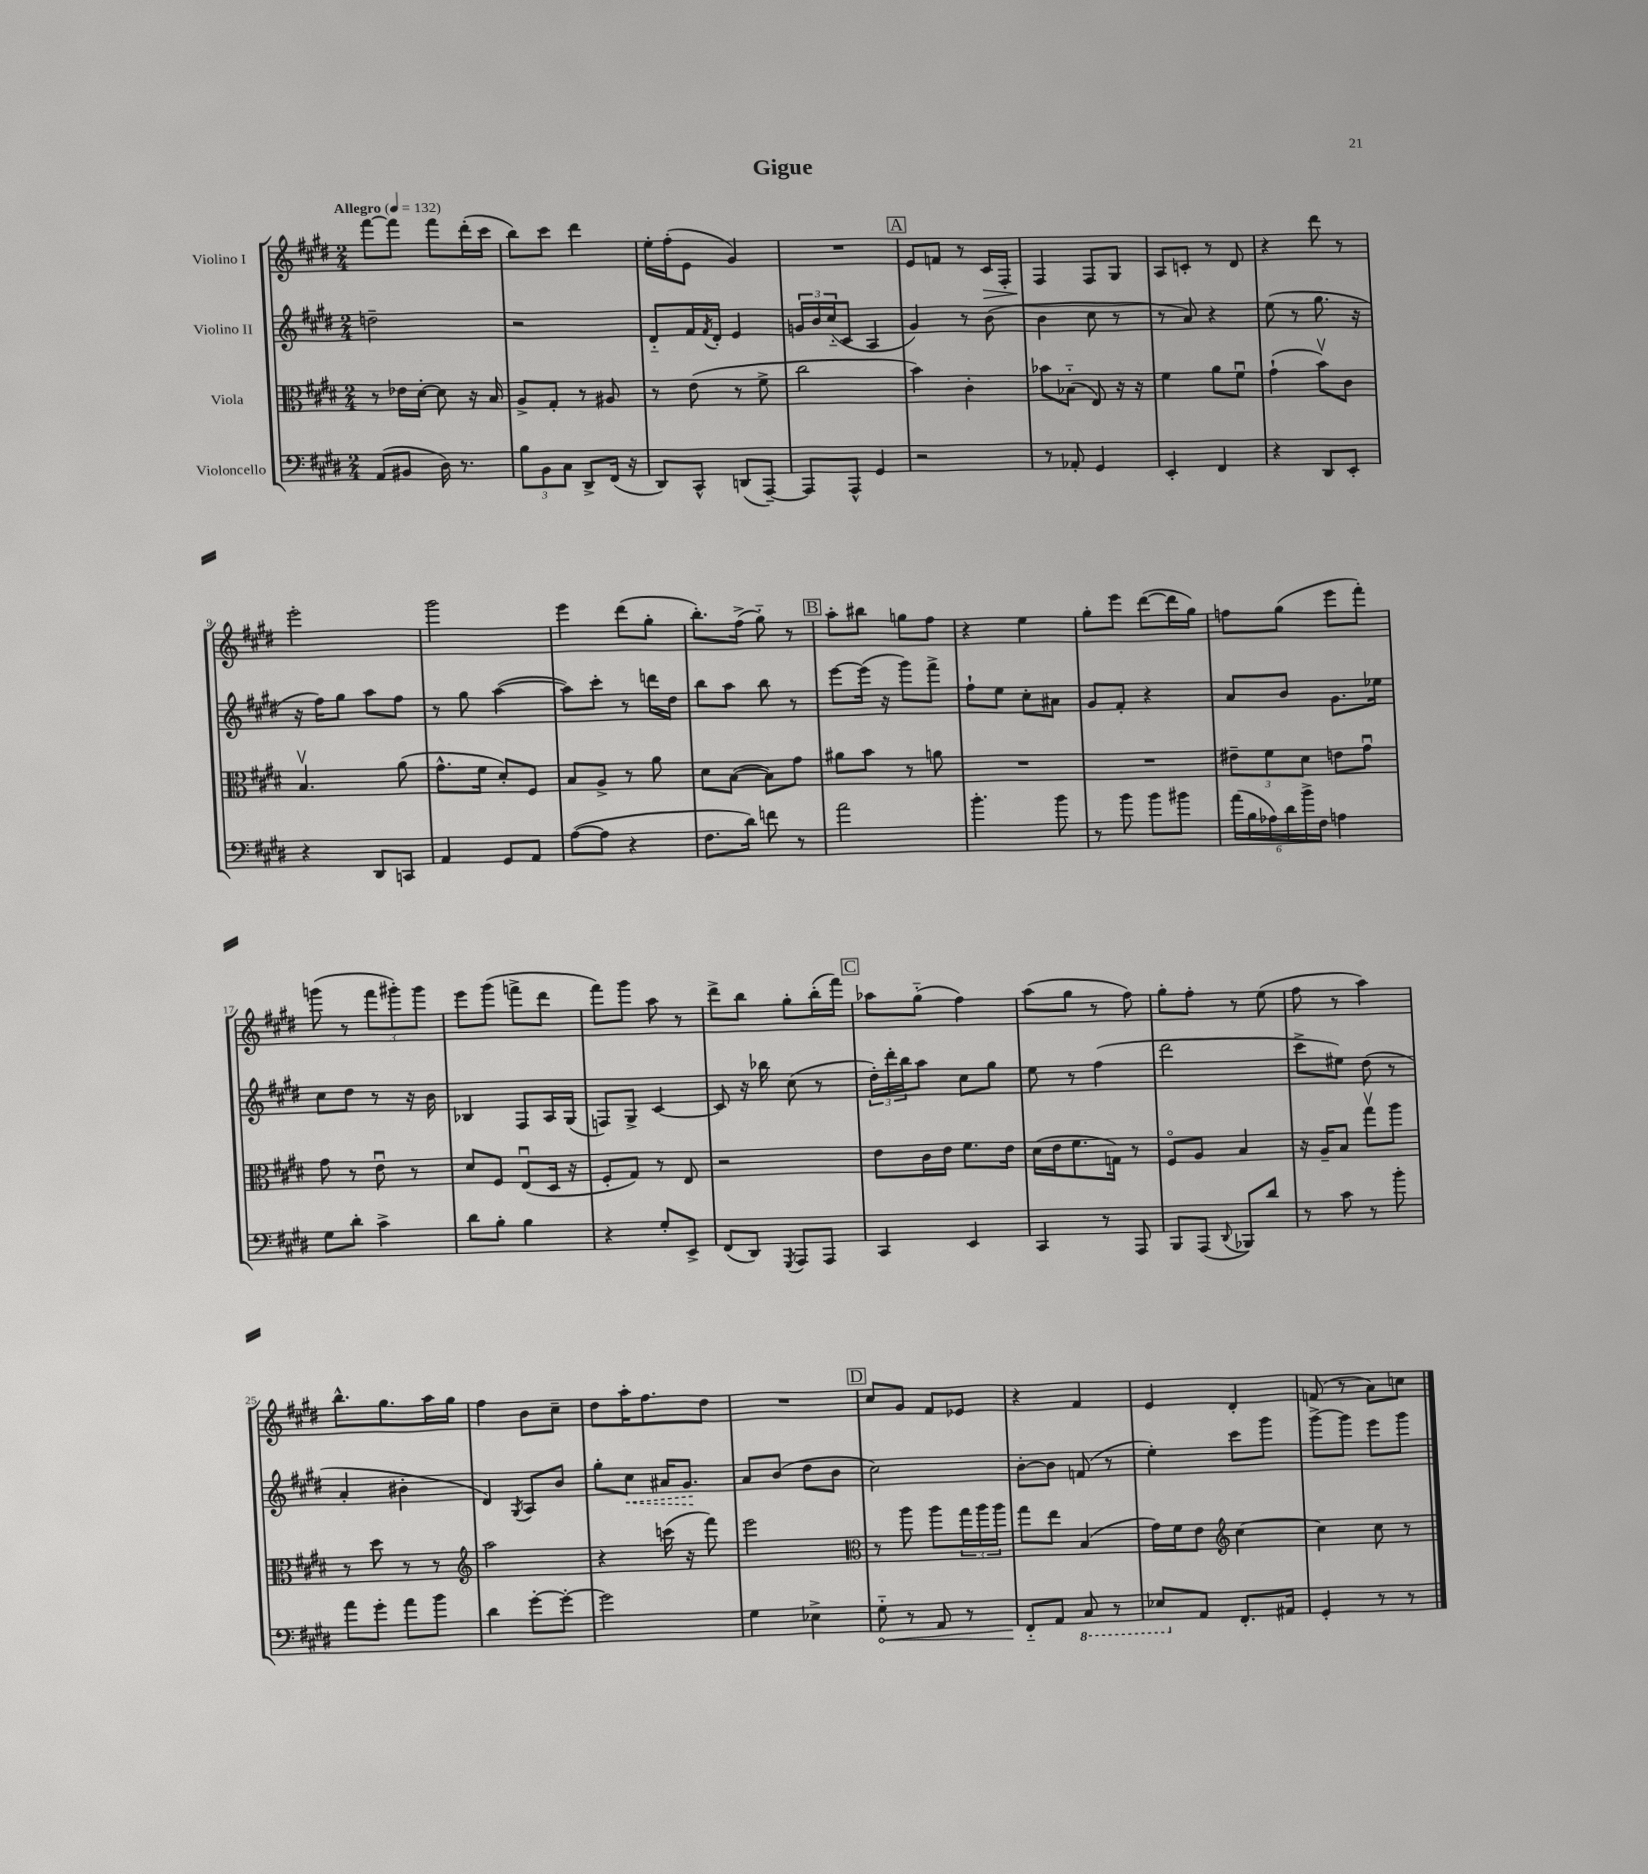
\header { title = "Gigue" }
<<
\new StaffGroup <<
\new Staff = "s0" \with { instrumentName = "Violino I" } {
    \clef treble \key e \major \numericTimeSignature \time 2/4 \tempo "Allegro" 4 = 132
    fis'''8~ fis'''8 fis'''8 dis'''16-.( cis'''16 |
    b''8) cis'''8 dis'''4 |
    e''16-. fis''16-.( e'8 gis'4) |
    R2 |
    \mark \markup { \box "A" } e'8 f'8 r8 cis'16\> fis16-. |
    fis4\! fis8 gis8 |
    a8 c'8-. r8 dis'8 |
    r4 dis'''8 r8 |
    e'''2-. |
    gis'''2 |
    e'''4 dis'''8( gis''8-. |
    b''8.-.) fis''16->( gis''8-_) r8 |
    \mark \markup { \box "B" } a''8-. bis''8 g''8 fis''8 |
    r4 e''4 |
    gis''8-. e'''8 dis'''8~( dis'''16 gis''16) |
    f''8 gis''8( e'''8 fis'''8-.) |
    g'''8( r8 \tuplet 3/2 { fis'''8 gis'''8-.) gis'''8 } |
    e'''8 gis'''8( f'''8-> dis'''8 |
    fis'''8) gis'''8 a''8 r8 |
    dis'''8-> b''8 gis''8-. b''16-.( fis'''16) |
    \mark \markup { \box "C" } aes''8 gis''8-_( fis''4) |
    a''8( gis''8 r8 fis''8) |
    gis''8-. fis''8-. r8 e''8( |
    fis''8 r8 a''4) |
    b''8.-^ gis''8. a''16 gis''16 |
    fis''4 b'8 cis''8-- |
    dis''8 a''16-. fis''8. dis''8 |
    R2 |
    \mark \markup { \box "D" } cis''8 gis'8 fis'8 ees'8 |
    r4 fis'4 |
    e'4 dis'4-. |
    f'8( r8 a'8) c''8 \bar "|." |
}
\new Staff = "s1" \with { instrumentName = "Violino II" } {
    \clef treble \key e \major \numericTimeSignature \time 2/4
    d''2-- |
    r2 |
    dis'8-_ fis'16 \acciaccatura { fis'8 } dis'16-. e'4 |
    \tuplet 3/2 { g'16 b'16 cis''16-_( } cis'8 a4 |
    \mark \markup { \box "A" } gis'4) r8 b'8( |
    b'4 cis''8 r8 |
    r8 a'8) r4 |
    e''8( r8 gis''8. r16 |
    r16 fis''16) gis''8 a''8 fis''8 |
    r8 gis''8 a''4~( |
    a''8) cis'''8-. r8 d'''16 dis''16 |
    b''8 a''8 b''8 r8 |
    \mark \markup { \box "B" } e'''8~ e'''16( r16 gis'''8) fis'''8-> |
    fis''8-! e''8 cis''8-. ais'8 |
    gis'8 fis'8-. r4 |
    a'8 b'8 gis'8. ees''16 |
    cis''8 dis''8 r8 r16 b'16 |
    bes4 fis8 a16 gis16( |
    f8) gis8-> cis'4~ |
    cis'8 r16 bes''16 cis''8( r8 |
    \mark \markup { \box "C" } \tuplet 3/2 { dis''16-.) dis'''16-. b''16 } a''8 cis''8 gis''8 |
    e''8 r8 fis''4( |
    dis'''2 |
    cis'''8-> eis''8) dis''8( r8 |
    a'4-. bis'4-. |
    dis'4) \acciaccatura { gis8 } a8 b'8 |
    gis''8-. \once \override Hairpin.style = #'dashed-line cis''8\< ais'16 gis'8.\! |
    a'8 b'8( dis''8 b'8 |
    \mark \markup { \box "D" } cis''2) |
    b'8~-. b'8 f'8( r8 |
    e''4-.) cis'''8 gis'''8 |
    gis'''8~-> gis'''8 e'''8 gis'''8 \bar "|." |
}
\new Staff = "s2" \with { instrumentName = "Viola" } {
    \clef alto \key e \major \numericTimeSignature \time 2/4
    r8 ees'16 dis'16~-. dis'8 r16 b16 |
    a8-> gis8-. r8 ais8 |
    r8 e'8( r8 fis'8-> |
    cis''2 |
    \mark \markup { \box "A" } b'4) cis'4-. |
    bes'8 bes8-_( e8) r16 r16 |
    fis'4 a'8 fis'8\downbow |
    gis'4-!( b'8\upbow) cis'8 |
    b4.\upbow a'8( |
    gis'8.-^ fis'16 dis'8-.) fis8 |
    b8 a8-> r8 a'8 |
    dis'8 b8~( b8) gis'8 |
    \mark \markup { \box "B" } ais'8 b'8 r8 a'8 |
    R2 |
    R2 |
    \tuplet 3/2 { eis'8-- fis'8 dis'8 } e'8 gis'8\downbow |
    gis'8 r8 e'8\downbow r8 |
    dis'8 fis8 e8\downbow( dis16 r16 |
    fis8-. gis8) r8 e8 |
    r2 |
    \mark \markup { \box "C" } e'8 cis'16 e'16 fis'8. e'16 |
    dis'16( e'16 fis'8. g16) r8 |
    fis8\flageolet a8 b4 |
    r16 a16-- b8 gis''8\upbow a''8 |
    r8 dis''8 r8 r8 |
    \clef treble a''2 |
    r4 c'''16( r16 fis'''8) |
    e'''2 |
    \mark \markup { \box "D" } \clef alto r8 a''8 a''8 \tuplet 3/2 { gis''16 a''16 a''16 } |
    gis''8 e''8 b4( |
    gis'16) fis'16 e'8 \clef treble cis''4~ |
    cis''4 cis''8 r8 \bar "|." |
}
\new Staff = "s3" \with { instrumentName = "Violoncello" } {
    \clef bass \key e \major \numericTimeSignature \time 2/4
    a,8( bis,8 dis16) r8. |
    \tuplet 3/2 { b8 b,8 cis8 } dis,8-> fis,16( r16 |
    dis,8) cis,8-^ d,8( a,,8~--) |
    a,,8 a,,8-^ gis,4 |
    \mark \markup { \box "A" } r2 |
    r8 aes,8-. gis,4 |
    e,4-. fis,4 |
    r4 dis,8 e,8-. |
    r4 dis,8 c,8 |
    a,4 gis,8 a,8 |
    a8~( a8 r4 |
    fis8. dis'16) f'8 r8 |
    \mark \markup { \box "B" } a'2 |
    b'4.-. b'8 |
    r8 b'8 b'8 bis'8 |
    \tuplet 6/4 { a'16( b16 aes16) dis'16 b'16-> fis16 } a4 |
    gis8 dis'8-. cis'4-> |
    dis'8 b8-. b4 |
    r4 gis8-. e,8-> |
    fis,8( dis,8) \acciaccatura { gis,,8 } a,,8 a,,8 |
    \mark \markup { \box "C" } cis,4 e,4 |
    cis,4 r8 a,,8 |
    b,,8 a,,8( \appoggiatura { dis,8 } bes,,8) dis'8 |
    r8 cis'8 r8 b'8-. |
    a'8 gis'8-. a'8 b'8 |
    dis'4 gis'8~-. gis'8~-. |
    gis'2 |
    gis4 ees4-> |
    \mark \markup { \box "D" } \once \override Hairpin.circled-tip = ##t gis8-_\< r8 a,8 r8 |
    fis,8-_\! a,8 \ottava #-1 cis,8 r8 |
    ees,8 \ottava #0 a,8 fis,8.-. ais,16 |
    gis,4-. r8 r8 \bar "|." |
}
>>
>>
